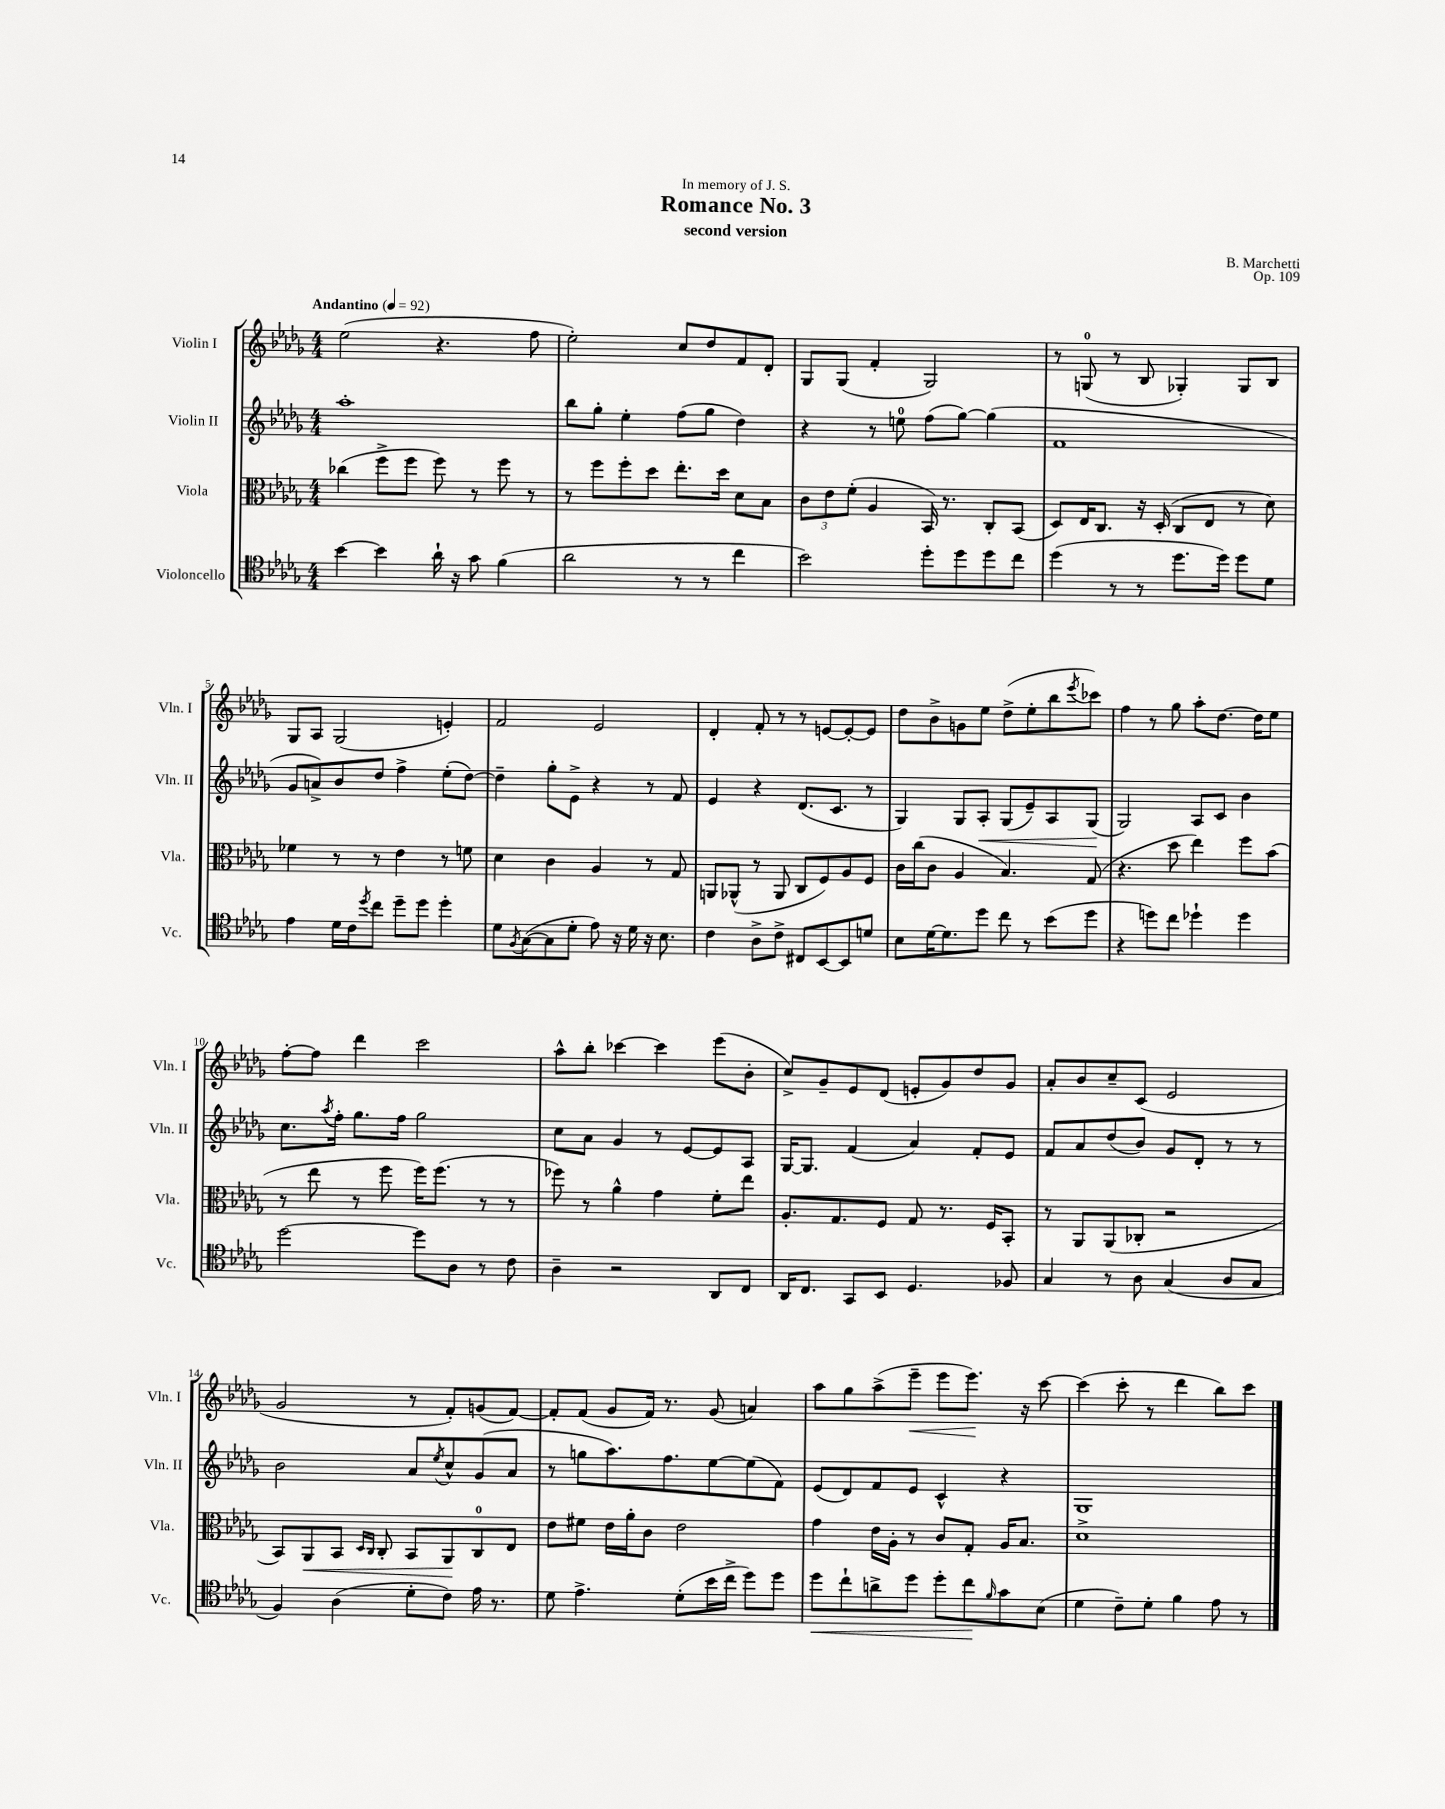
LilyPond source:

\header { title = "Romance No. 3" composer = "B. Marchetti" subtitle = "second version" dedication = "In memory of J. S." opus = "Op. 109" }
<<
\new StaffGroup <<
\new Staff = "s0" \with { instrumentName = "Violin I" shortInstrumentName = "Vln. I" } {
    \clef treble \key des \major \numericTimeSignature \time 4/4 \tempo "Andantino" 4 = 92
    ees''2( r4. f''8 |
    ees''2-.) c''8 des''8 f'8 des'8-. |
    ges8 ges8( f'4-. ges2) |
    r8 g8-0( r8 bes8 ges4-.) ges8 bes8 |
    ges8 aes8 ges2( e'4-.) |
    f'2 ees'2 |
    des'4-. f'8-. r8 r8 e'8~ e'8~-. e'8 |
    des''8 bes'8-> g'8 ees''8 des''8->( ees''8-. bes''8 \acciaccatura { ees'''8 } ces'''8) |
    f''4 r8 ges''8 aes''8-. des''8.~ des''16 ees''8 |
    f''8~-. f''8 des'''4 c'''2 |
    aes''8-^ bes''8-. ces'''4~ ces'''4 ees'''8( bes'8-. |
    c''8->) ges'8-- ees'8 des'8( e'8-. ges'8) des''8 ges'8 |
    aes'8-. bes'8 c''8-- c'8( ees'2 |
    ges'2 r8 f'8-.) g'8( f'8~) |
    f'8-. f'8( ges'8 f'16) r8. ges'8( a'4) |
    aes''8 ges''8 aes''8->( ees'''8--\< ees'''8 ees'''8.\!) r16 c'''8~ |
    c'''4( c'''8-. r8 des'''4 bes''8) c'''8 \bar "|." |
}
\new Staff = "s1" \with { instrumentName = "Violin II" shortInstrumentName = "Vln. II" } {
    \clef treble \key des \major \numericTimeSignature \time 4/4
    aes''1-. |
    bes''8 ges''8-. ees''4-. f''8( ges''8 des''4) |
    r4 r8 e''8-0 f''8( ges''8~) ges''4( |
    f'1 |
    ges'8 a'8->) bes'8 des''8 f''4-> ees''8-.( des''8~) |
    des''4-- ges''8-. ees'8-> r4 r8 f'8 |
    ees'4 r4 des'8.( c'8. r8 |
    ges4) ges8 aes8-.\< ges8( ees'8--) aes8 ges8\!( |
    ges2) aes8 c'8 bes'4 |
    c''8. \acciaccatura { aes''8 } f''16-. ges''8. f''16 ges''2 |
    c''8 aes'8 ges'4 r8 ees'8~ ees'8 aes8 |
    ges16~ ges8. f'4( aes'4) f'8-. ees'8 |
    f'8 aes'8 des''8( bes'8) ges'8 des'8-. r8 r8 |
    bes'2 aes'8 \acciaccatura { ees''8 } c''8-^ ges'8( aes'8 |
    r8 g''8 aes''8.) f''8. ees''8~ ees''8( f'8) |
    ees'8( des'8) f'8 ees'8 c'4-^ r4 |
    ges1 \bar "|." |
}
\new Staff = "s2" \with { instrumentName = "Viola" shortInstrumentName = "Vla." } {
    \clef alto \key des \major \numericTimeSignature \time 4/4
    ces''4( f''8-> f''8 f''8) r8 f''8 r8 |
    r8 f''8 f''8-. des''8 ees''8.-. des''16 des'8 bes8 |
    \tuplet 3/2 { c'8 ees'8 f'8-.( } aes4 bes,16) r8. c8-. bes,8( |
    des8) ees16 c8. r16 des16-.( c8 ees8 r8 des'8) |
    fes'4 r8 r8 ees'4 r8 f'8 |
    des'4 c'4 aes4 r8 ges8 |
    a,8 aes,8-^( r8 aes,8 c8 f8) aes8 f8 |
    c'16 c''16( c'8 aes4 bes4.) ges8( |
    r4. des''8 ees''4) f''8 bes'8( |
    r8 ees''8 r8 f''8 f''16) f''8.( r8 r8 |
    fes''8) r8 aes'4-^ ges'4 f'8-. ees''8 |
    aes8.-. ges8. f8 ges8 r8. f16 bes,8-. |
    r8 aes,8 aes,8( ces8-. r2 |
    bes,8) aes,8\< bes,8 \grace { des16 c16 } c8-. bes,8 aes,8\! c8-0 ees8 |
    ees'8 fis'8 ees'16 aes'16-. c'8 ees'2 |
    ges'4 ees'16 aes16-. r8 c'8 ges8-. aes16 bes8. |
    des'1-> \bar "|." |
}
\new Staff = "s3" \with { instrumentName = "Violoncello" shortInstrumentName = "Vc." } {
    \clef tenor \key des \major \numericTimeSignature \time 4/4
    bes'4~ bes'4 aes'16-! r16 ges'8 f'4( |
    aes'2 r8 r8 c''4 |
    bes'2) des''8-. des''8 des''8 c''8 |
    des''4( r8 r8 des''8. des''16) des''8 des'8 |
    ees'4 des'16 c'16 \acciaccatura { des''8 } c''8 des''8-- des''8 des''4-. |
    des'8 \acciaccatura { f8 } ges8~( ges8 des'8-. ees'8) r16 des'16 r16 bes8. |
    c'4 aes8-> c'8-> cis8 bes,8~ bes,8 d'8 |
    bes8 des'16~ des'8. des''8 c''8 r8 bes'8( des''8 |
    r4 d''8) c''8 des''4-! des''4 |
    des''2~ des''8 aes8 r8 c'8 |
    aes4-- r2 aes,8 c8 |
    aes,16 c8. ges,8 bes,8 des4. fes8 |
    ges4 r8 aes8 ges4( aes8 ges8 |
    f4) aes4( des'8-. c'8) ees'16 r8. |
    des'8 ees'4.-> des'8-.( bes'16 c''16-> des''8) des''8 |
    des''8\< c''8-! a'8-> des''8 des''8-. c''8\! \grace { f'16 } ges'8 bes8( |
    des'4 c'8--) des'8-. f'4 ees'8 r8 \bar "|." |
}
>>
>>
